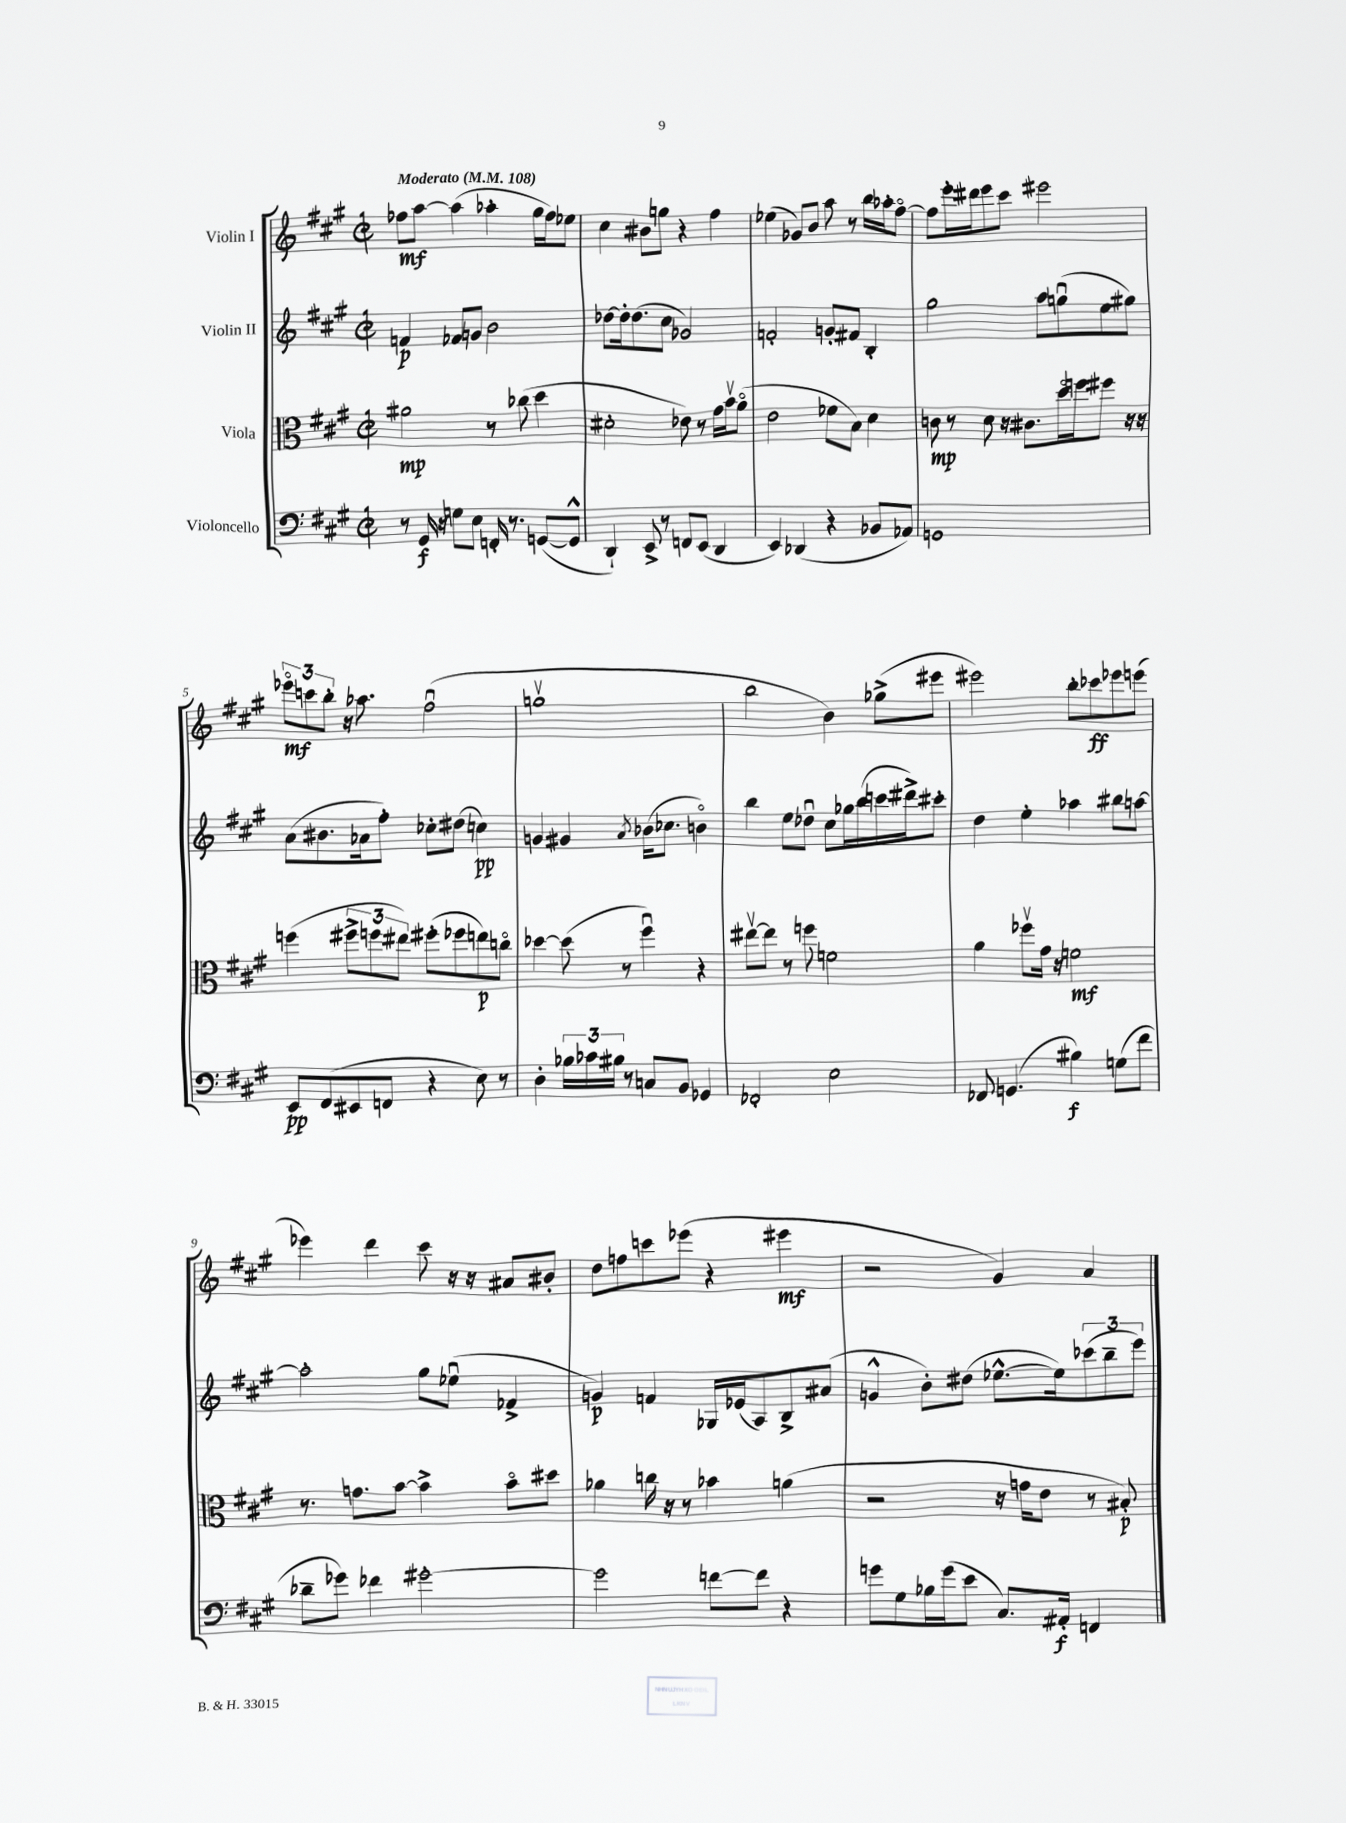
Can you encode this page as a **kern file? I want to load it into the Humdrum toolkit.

**kern	**dynam	**kern	**dynam	**kern	**dynam	**kern	**dynam
*part4	*part4	*part3	*part3	*part2	*part2	*part1	*part1
*staff4	*staff4	*staff3	*staff3	*staff2	*staff2	*staff1	*staff1
*I"Violoncello	*	*I"Viola	*	*I"Violin II	*	*I"Violin I	*
*clefF4	*	*clefC3	*	*clefG2	*	*clefG2	*
*k[f#c#g#]	*	*k[f#c#g#]	*	*k[f#c#g#]	*	*k[f#c#g#]	*
*M2/2	*	*M2/2	*	*M2/2	*	*M2/2	*
*met(c|)	*	*met(c|)	*	*met(c|)	*	*met(c|)	*
*MM108	*	*MM108	*	*MM108	*	*MM108	*
=1	=1	=1	=1	=1	=1	=1	=1
!	!	!	!	!	!	!LO:TX:a:B:t=Moderato	!
8r	.	2a#X\	mp	4fn/	p	8ff-X\L	mf
16GG#/	f	.	.	.	.	[8aa\J	.
16r	.	.	.	.	.	.	.
8Gn\L	.	.	.	8f-X/L	.	(4aa\]	.
8E\J	.	.	.	8gn/J	.	.	.
16FFn'/	.	8r	.	2b\	.	4aa-X'\	.
8.r	.	.	.	.	.	.	.
.	.	(8cc-X\	.	.	.	.	.
([8GGn/L	.	4dd\	.	.	.	16gg#\LL	.
.	.	.	.	.	.	16ff-\J)	.
8GG^^/J]	.	.	.	.	.	8ee-X\J	.
=2	=2	=2	=2	=2	=2	=2	=2
4DD`/)	.	2d#X'\	.	[8dd-X\L	.	4cc#\	.
.	.	.	.	16dd-'\k]	.	.	.
.	.	.	.	(8.dd-\	.	.	.
8EE^/	.	.	.	.	.	8b#X\L	.
8r	.	.	.	8cc#\J	.	8ggn\J	.
8FFn/L	.	8e-X\)	.	2g-X/)	.	4r	.
(8EE/J	.	8r	.	.	.	.	.
4DD/	.	16g#\LL	.	.	.	4ff#\	.
.	.	16bv\J	.	.	.	.	.
.	.	(8a\J	.	.	.	.	.
=3	=3	=3	=3	=3	=3	=3	=3
4EE/)	.	2e\	.	2fn'/	.	(4ee-X\	.
(4DD-X/	.	.	.	.	.	8g-X/L)	.
.	.	.	.	.	.	8b/J	.
4r	.	8f-X\L	.	8gn'/L	.	8aa\	.
.	.	8B\J)	.	8f#X/J	.	8r	.
8BB-X/L	.	4d\	.	4B'/	.	16bb\LL	.
.	.	.	.	.	.	16aa-X'\J	.
8AA-X/J)	.	.	.	.	.	[8ff#\J	.
=4	=4	=4	=4	=4	=4	=4	=4
1GGn	.	8cn\	mp	2gg#\	.	8ff#\L]	.
.	.	8r	.	.	.	16eee'\L	.
.	.	.	.	.	.	16ddd#X\J	.
.	.	8d\	.	.	.	8eee\	.
.	.	16r	.	.	.	8ccc#\J	.
.	.	8.c#X\L	.	.	.	.	.
.	.	.	.	8aa\L	.	2eee#X\	.
.	.	16dd\L	.	(8ggnu\	.	.	.
.	.	16ffn\J	.	.	.	.	.
.	.	8ff#X\J	.	8ee\	.	.	.
.	.	16r	.	8gg#X\J)	.	.	.
.	.	16r	.	.	.	.	.
!!LO:LB:g=z
=5	=5	=5	=5	=5	=5	=5	=5
8EE/L	pp	(4ffn\	.	(8a\L	.	12eee-X\L	mf
.	.	.	.	.	.	12cccn\	.
(8FF#/	.	.	.	8.b#X\	.	.	.
.	.	.	.	.	.	12bb'\J	.
8EE#X/	.	12ff#X^\L	.	.	.	16r	.
.	.	.	.	16a-X\k	.	8.aa-X\	.
.	.	12ffn\	.	.	.	.	.
8FFn/J	.	.	.	8ff#'\J)	.	.	.
.	.	12ee#X\J)	.	.	.	.	.
4r	.	(8ff#X'\L	.	8cc-X'\L	.	(2ff#u\	.
.	.	8ff-X\	.	(8dd#X\J	.	.	.
8E\)	.	8een\)	p	4ccn\)	pp	.	.
8r	.	8ccn\J	.	.	.	.	.
=6	=6	=6	=6	=6	=6	=6	=6
4D'\	.	[4dd-X\	.	4gn/	.	1ggnv	.
24B-X\LL	.	(8dd-\]	.	4g#X/	.	.	.
24c-X\	.	.	.	.	.	.	.
24B#X\JJ	.	.	.	.	.	.	.
8r	.	8r	.	.	.	.	.
.	.	.	.	8qa/	.	.	.
8Cn/L	.	4ff#u\)	.	(16b-X\KL	.	.	.
.	.	.	.	8.cc-X\J	.	.	.
8BB/J	.	.	.	.	.	.	.
4GG-X/	.	4r	.	4bn\)	.	.	.
=7	=7	=7	=7	=7	=7	=7	=7
2FF-X'/	.	[8ee#Xv\L	.	4bb\	.	2bb\	.
.	.	8ee#\J]	.	.	.	.	.
.	.	8r	.	8ee\L	.	.	.
.	.	8ffn\	.	8dd-Xu\J	.	.	.
2E\	.	2fn\	.	8cc#\L	.	4b\)	.
.	.	.	.	16gg-X\L	.	.	.
.	.	.	.	(16bb\	.	.	.
.	.	.	.	16cccn\	.	(8gg-X^\L	.
.	.	.	.	16ddd#X^\J)	.	.	.
.	.	.	.	8ccc#X'\J	.	8eee#X\J	.
=8	=8	=8	=8	=8	=8	=8	=8
8FF-X/	.	4a\	.	4dd\	.	2eee#X\)	.
(4.GGn/	.	.	.	.	.	.	.
.	.	8ff-Xv\L	.	4ee'\	.	.	.
.	.	16g#\Jk	.	.	.	.	.
.	.	16r	.	.	.	.	.
4B#X\)	f	2fn\	mf	4aa-X\	.	8bb'\L	.
.	.	.	.	.	.	8ccc-X\	ff
(8Gn\L	.	.	.	8bb#X\L	.	8eee-X\	.
8f#\J	.	.	.	[8aan\J	.	(8eeen\J	.
!!LO:LB:g=z
=9	=9	=9	=9	=9	=9	=9	=9
8d-X~\L	.	8.r	.	2aa'\]	.	4eee-X\)	.
8g-X\J)	.	.	.	.	.	.	.
.	.	8.gn\L	.	.	.	.	.
4f-X\	.	.	.	.	.	4ddd\	.
.	.	[8b\J	.	.	.	.	.
[2g#X'\	.	4b^\]	.	8gg#\L	.	8ccc#\	.
.	.	.	.	(8ee-Xu\J	.	16r	.
.	.	.	.	.	.	16r	.
.	.	8b\L	.	4f-X^/	.	8a#X/L	.
.	.	8dd#X\J	.	.	.	8b#X'/J	.
=10	=10	=10	=10	=10	=10	=10	=10
2g#\]	.	4a-X\	.	4gn/)	p	8dd\L	.
.	.	.	.	.	.	8ffn\	.
.	.	16ccn\	.	4fn/	.	8cccn\	.
.	.	16r	.	.	.	.	.
.	.	8r	.	.	.	(8eee-X\J	.
[8fn\L	.	4b-X\	.	16G-X/LL	.	4r	.
.	.	.	.	(16e-X/J	.	.	.
8f\J]	.	.	.	8A/)	.	.	.
4r	.	(4an\	.	8B^/	.	4eee#X\	mf
.	.	.	.	(8a#X/J	.	.	.
=11	=11	=11	=11	=11	=11	=11	=11
8gn\L	.	2r	.	4gn^^/	.	2r	.
8G#\	.	.	.	.	.	.	.
16B-X\L	.	.	.	8b'\L)	.	.	.
(16g\J	.	.	.	.	.	.	.
8e\J	.	.	.	(8dd#X\J	.	.	.
8.C#/L)	.	16r	.	[8.ee-X^^\L	.	4g#/)	.
.	.	16gn\KL	.	.	.	.	.
.	.	8e\J	.	.	.	.	.
16AA#X'/Jk	f	.	.	16ee-\k])	.	.	.
4FFn/	.	8r	.	(12ccc-X\	.	4a/	.
.	.	.	.	12bb~\	.	.	.
.	.	8B#X'/)	p	.	.	.	.
.	.	.	.	12eee\J)	.	.	.
==	==	==	==	==	==	==	==
*-	*-	*-	*-	*-	*-	*-	*-
